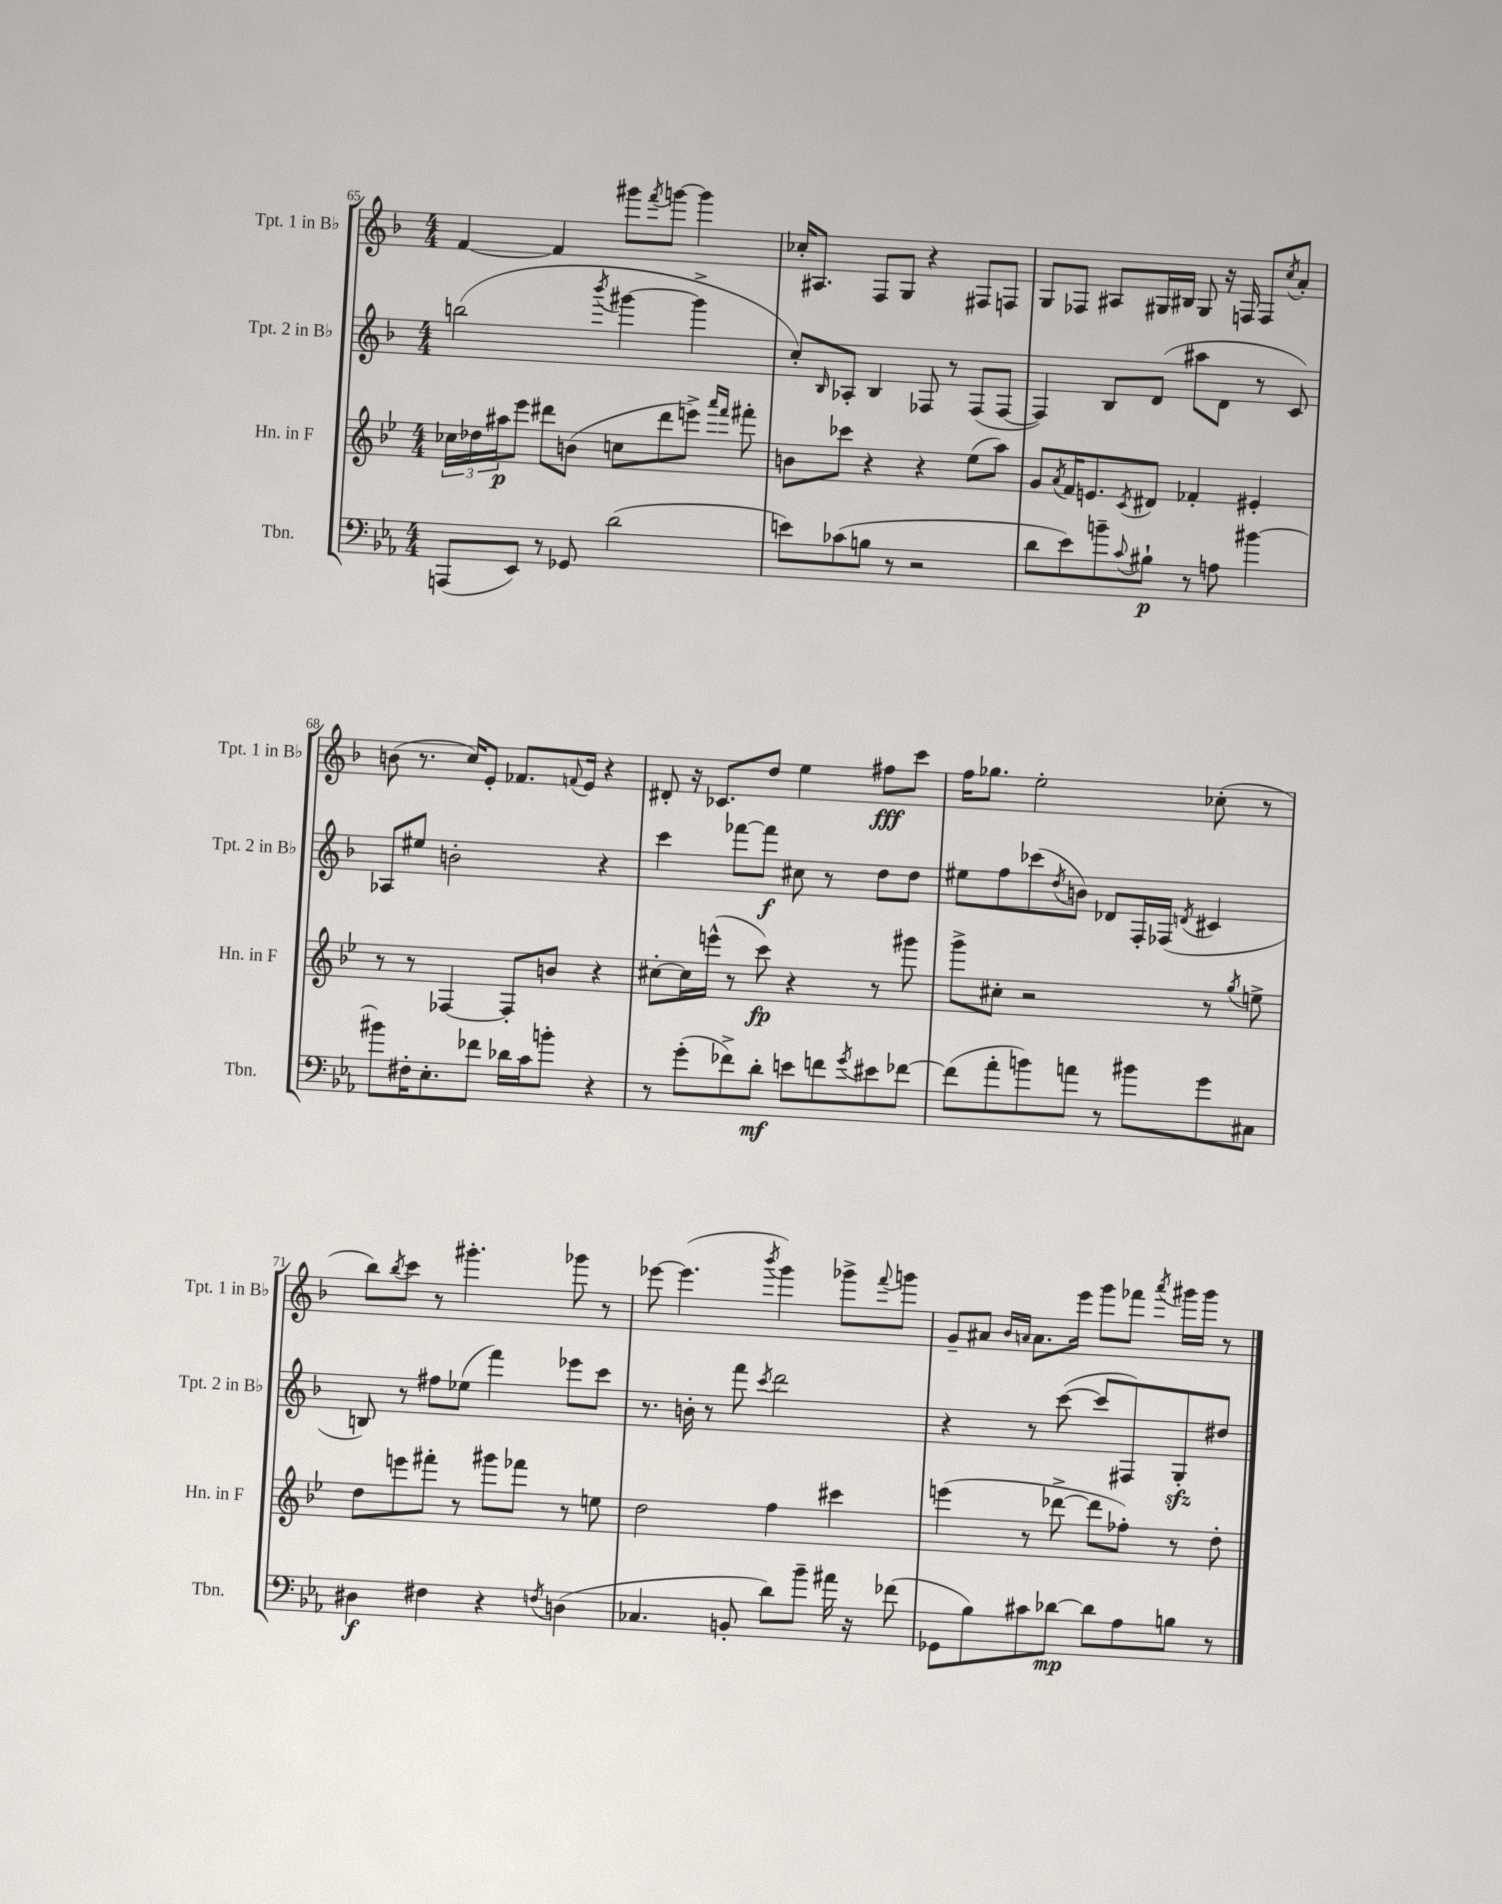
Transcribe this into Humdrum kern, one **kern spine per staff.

**kern	**kern	**kern	**kern
*staff4	*staff3	*staff2	*staff1
*clefF4	*clefG2	*clefG2	*clefG2
*k[b-e-a-]	*k[b-e-]	*k[b-]	*k[b-]
*M4/4	*M4/4	*M4/4	*M4/4
(8AAA	24cc-	(2bb	[4f
.	24dd-	.	.
.	24aa#	.	.
8EE-)	8eee-	.	.
8r	8ddd#	.	4f]
8GG-	(8b	.	.
.	.	8qbbb-	.
(2d	8cc	[4ggg#	8ggg#
.	.	.	8qfff
.	8ddd#	.	[8ggg
.	8eee^)	4ggg#^]	4ggg]
.	16qqaaa	.	.
.	16qqfff	.	.
.	8fff#'	.	.
=	=	=	=
8e)	8b	8cc')	16cc-'
.	.	.	8.A#
.	.	16qqB-	.
(8c-	8ccc-	8A-'	.
8B	4r	4B-	8F
8r	.	.	8G
2r	4r	8F-	4r
.	.	8r	.
.	(8ee-	(8F-	8F#
.	8aa)	[8F-	8F
=	=	=	=
8d	8g	4F-])	8G
.	8qa	.	.
8e-)	16f	.	8F-
.	8.e	.	.
8b~	.	8B-	8A#
8qqc	8qc	.	.
8B#`	8d#	(8d	16G#
.	.	.	16B#
8r	4f-'	8aa#	8G#
8A	.	8d	16r
.	.	.	16F
[4b#	4e#'	8r	8F
.	.	.	8qcc
.	.	8c)	8a'
=	=	=	=
8b#]	8r	8A-	(8b
16F#'	8r	8ee#	8.r
8.E-'	.	.	.
.	[4F-	2b'	.
.	.	.	16cc)
8f-	.	.	8e'
16d-	8F-']	.	8.f-
16c	.	.	.
8b'	8b	.	.
.	.	.	8qqf
.	.	.	16e
4r	4r	4r	4r
=	=	=	=
8r	[8cc#'	4ccc	8d#'
(8g'	16cc#]	.	16r
.	(16eee^^	.	8.c-
8f-^)	8r	[8fff-	.
8d'	8ccc)	8fff-]	8dd
8e	4r	8cc#	4ee
8f	.	8r	.
8qg	.	.	.
8e#	8r	8dd	8ff#
[8f-	8ggg#	8dd	8ccc
=	=	=	=
(8f-]	8ggg^	8ee#	16ff
.	.	.	8.gg-
8a-'	8cc#'	8ff	.
8b)	2r	(8ccc-	2ee'
.	.	8qdd	.
8a	.	8b)	.
8r	.	8d-	.
8b#	.	16F'	.
.	.	(16F-	.
.	.	8qd	.
8g	8r	4c#	(8cc-'
.	8qgg	.	.
8C#	8ee^	.	8r
=	=	=	=
4D#	8dd	8B)	8bb-)
.	.	.	8qbb-
.	8eee	8r	8ccc
4F#	8fff#'	8ff#	8r
.	8r	(8ee-	4.ggg#'
4r	8ggg#	4fff)	.
.	8fff-	.	.
8qF	.	.	.
(4D	8r	8eee-	8ggg-
.	8ee	8ccc	8r
=	=	=	=
4.C-	2dd	8.r	[8eee-
.	.	.	(4.eee-]
.	.	16b'	.
.	.	8r	.
8BB'	.	8fff	.
.	.	8qccc	8qbbb-
8d)	4ff	2ddd	4ggg)
8b-~	.	.	.
16a#	4ccc#	.	8ggg-^
16r	.	.	.
.	.	.	8qqfff
(8f-	.	.	8ggg
=	=	=	=
8GG-	(4eee	4r	8g~
8B-)	.	.	8a#
.	.	.	16qqb-
.	.	.	16qqa
8c#	8r	8r	8.a
[8d-	[8ddd-^	([8ccc	.
.	.	.	16eee
8d-]	8ddd-]	8ccc]	8ggg
8A-	8ff-')	8F#)	8fff-
.	.	.	8qaaa
8B	8r	8G'	16ggg#
.	.	.	16ggg#
8r	8dd'	8dd#	8r
==	==	==	==
*-	*-	*-	*-
